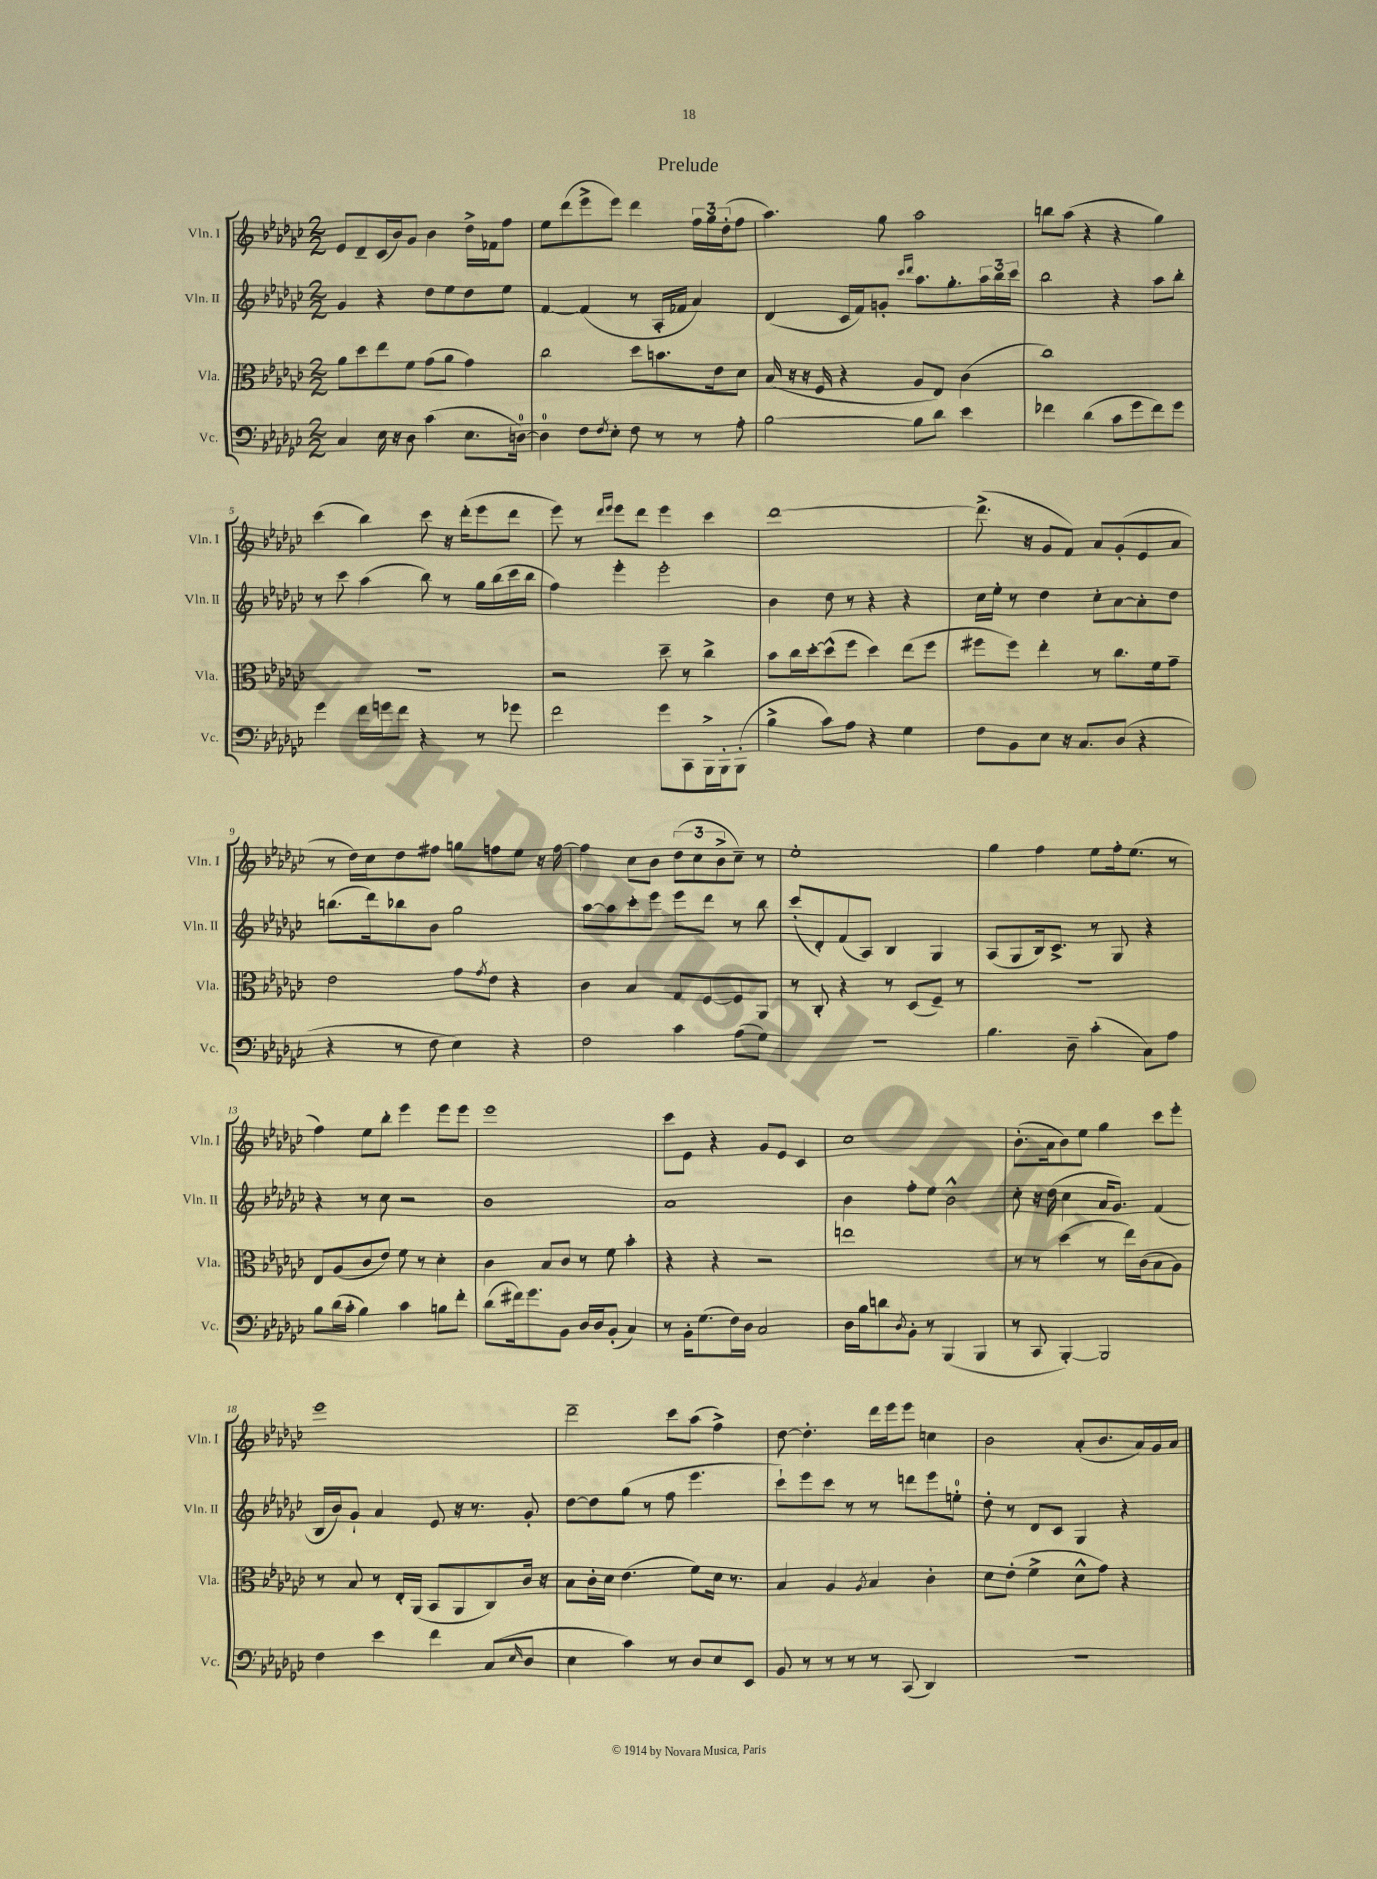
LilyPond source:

\header { title = "Prelude" }
<<
\new StaffGroup <<
\new Staff = "s0" \with { instrumentName = "Vln. I" shortInstrumentName = "Vln. I" } {
    \clef treble \key ges \major \numericTimeSignature \time 2/2
    ees'8 des'8-- ces'16( bes'16) ges'8 bes'4 des''16-> fes'16 f''8 |
    ees''8 des'''8( ees'''8-> ees'''8) des'''4 \tuplet 3/2 { f''16 ges''16 des''16-.( } f''8 |
    aes''4.) ges''8 aes''2 |
    b''8 aes''8( r4 r4 ges''4) |
    ces'''4( bes''4) ces'''8 r16 des'''16-.( ees'''8 des'''8 |
    ees'''8) r8 \grace { des'''16 ees'''16 } ees'''8 des'''8 ees'''4 ces'''4 |
    des'''1~ |
    des'''8.->( r16 ges'8 f'8) aes'8 ges'8-.( ees'8 aes'8 |
    r8 des''16) ces''16 des''8 fis''8 g''8 f''8 ees''8 r16 f''16~ |
    f''4 ces''8 bes'8 \tuplet 3/2 { des''8( ces''8 bes'8-> } ces''8--) r8 |
    ees''1-. |
    ges''4 f''4 ees''8 f''16-. ees''8.( r8 |
    f''4) ees''8 bes''8-. ees'''4 ees'''8 ees'''8 |
    ees'''1 |
    ces'''8 ees'8 r4 ges'8 ees'8 ces'4 |
    ces''1 |
    bes'8.-.( aes'16 bes'8) ees''8 ges''4 ces'''8 ees'''8-. |
    ees'''1 |
    des'''2-- ces'''8 aes''8( f''4->) |
    des''8~ des''4.-. des'''16 ees'''16 ees'''8 c''4 |
    bes'2 aes'8-.( bes'8. aes'16) ges'16 aes'16 \bar "|." |
}
\new Staff = "s1" \with { instrumentName = "Vln. II" shortInstrumentName = "Vln. II" } {
    \clef treble \key ges \major \numericTimeSignature \time 2/2
    ges'4 r4 des''8 ees''8 des''8 ees''8 |
    f'4~ f'4( r8 aes16-. fes'16 aes'4) |
    des'4( ces'16 f'16) g'8-. \grace { ces'''16 des'''16 } aes''8. ges''8.-. \tuplet 3/2 { aes''16 bes''16 ces'''16 } |
    bes''2 r4 aes''8 bes''8-. |
    r8 ces'''8 aes''4( bes''8) r8 ges''16 bes''16( ces'''16 bes''16 |
    f''4) ees'''4-. ees'''2-. |
    bes'4 des''8 r8 r4 r4 |
    ces''16 ees''16-. r8 des''4 ces''8-. aes'8~ aes'8-. des''8 |
    b''8.( des'''16) bes''8 bes'8 ges''2 |
    aes''8~ aes''8 ces'''8-. ees'''8 ees'''8 des'''8 r8 bes''8 |
    ces'''8-.( des'8-.) f'8( aes8) bes4 ges4 |
    aes8( ges8 bes16) ces'8.-> r8 ges8 r4 |
    r4 r8 ces''8 r2 |
    bes'1 |
    aes'1 |
    bes'4 f''8-. ees''8 bes'2-^ |
    ces''8-. r16 des''16( ces''4 aes'16 ges'8.) f'4( |
    bes16 bes'16) ges'8-! aes'4 ees'8 r16 r8. ges'8-. |
    des''8~ des''8 ges''8( r8 f''8 ees'''4. |
    ces'''8-!) ees'''8 ces'''8 r8 r8 d'''8 ees'''8 e''8-0-. |
    des''8-. r8 des'8 ces'8 ges4 r4 \bar "|." |
}
\new Staff = "s2" \with { instrumentName = "Vla." shortInstrumentName = "Vla." } {
    \clef alto \key ges \major \numericTimeSignature \time 2/2
    aes'8 des''8 ees''8 f'8 ges'8( aes'8 ges'4) |
    ces''2 des''8 b'8. ees'16 des'8 |
    bes16( r16 r16 f16 r4 aes8 ees8) ces'4( |
    ces''1) |
    R1 |
    r2 des''8-- r8 ces''4-> |
    bes'8 ces''16 des''16~-. des''8-^( f''8 des''4) ees''8( f''8 |
    fis''8 fis''8) ees''4-. r8 ces''8. f'16 ges'8-- |
    ees'2 ges'8 \acciaccatura { ges'8 } ees'8 r4 |
    ces'4 bes4 ges8 f8~ f8 aes,8 |
    r8 ces8-. r4 r8 des8( f8--) r8 |
    r1 |
    ees8 aes8( ces'8 ees'8) f'8 r8 des'4-. |
    ces'4 bes8 ces'8 r8 f'8 bes'4-. |
    r4 r4 r2 |
    e''1 |
    r8 r8 des''4( r8 ees''16) ces'16( bes8 aes8) |
    r8 bes8 r8 ees16-. aes,16( bes,8 aes,8 ces8) ces'16 r16 |
    bes8 ces'16-. des'16 ees'4.( f'8) des'16 r8. |
    bes4 aes4 \acciaccatura { aes8 } bes4 ces'4-. |
    des'8 ees'8-.( f'4-> des'8-^ ges'8) r4 \bar "|." |
}
\new Staff = "s3" \with { instrumentName = "Vc." shortInstrumentName = "Vc." } {
    \clef bass \key ges \major \numericTimeSignature \time 2/2
    ces4 ees16 r16 des8 ces'4( ees8. d16-0~) |
    d4-0 f8 \acciaccatura { f8 } ees8-. f8 r8 r8 aes8-. |
    bes2~ bes8 des'8 ees'4 |
    fes'4 des'4( ces'8 ges'8 fes'8) ges'8 |
    ges'4 f'16 g'16 f'8 r4 r8 ges'8 |
    f'2 ges'8 ces,8 bes,,16-> bes,,16-. bes,,8-.( |
    bes4-> ces'8) aes8 r4 ges4 |
    f8 bes,8 ees8 r16 ces8. des8( r4 |
    r4 r8 f8 ees4) r4 |
    f2 ces'4 aes8( ges8) |
    r1 |
    bes4. des8-- ces'4-.( ces8) aes8 |
    bes8 des'16( ces'16-. bes4) ces'4 b8 f'8-. |
    des'8( fis'16) ges'8. bes,8 des16 des16 bes,8-.( ces4) |
    r8 bes,16-. ges8.( f16) des16 ces2 |
    des16 bes16 d'8 \acciaccatura { des8 } bes,8-. r8 bes,,4( bes,,4 |
    r8 ces,8 bes,,4~-.) bes,,2 |
    f4 ees'4 f'4 ces8( \grace { ees16 } des8 |
    ees4 ces'4) r8 des8 ees8 ees,8 |
    bes,8 r8 r8 r8 r8 ces,8( des,4) |
    R1 \bar "|." |
}
>>
>>
